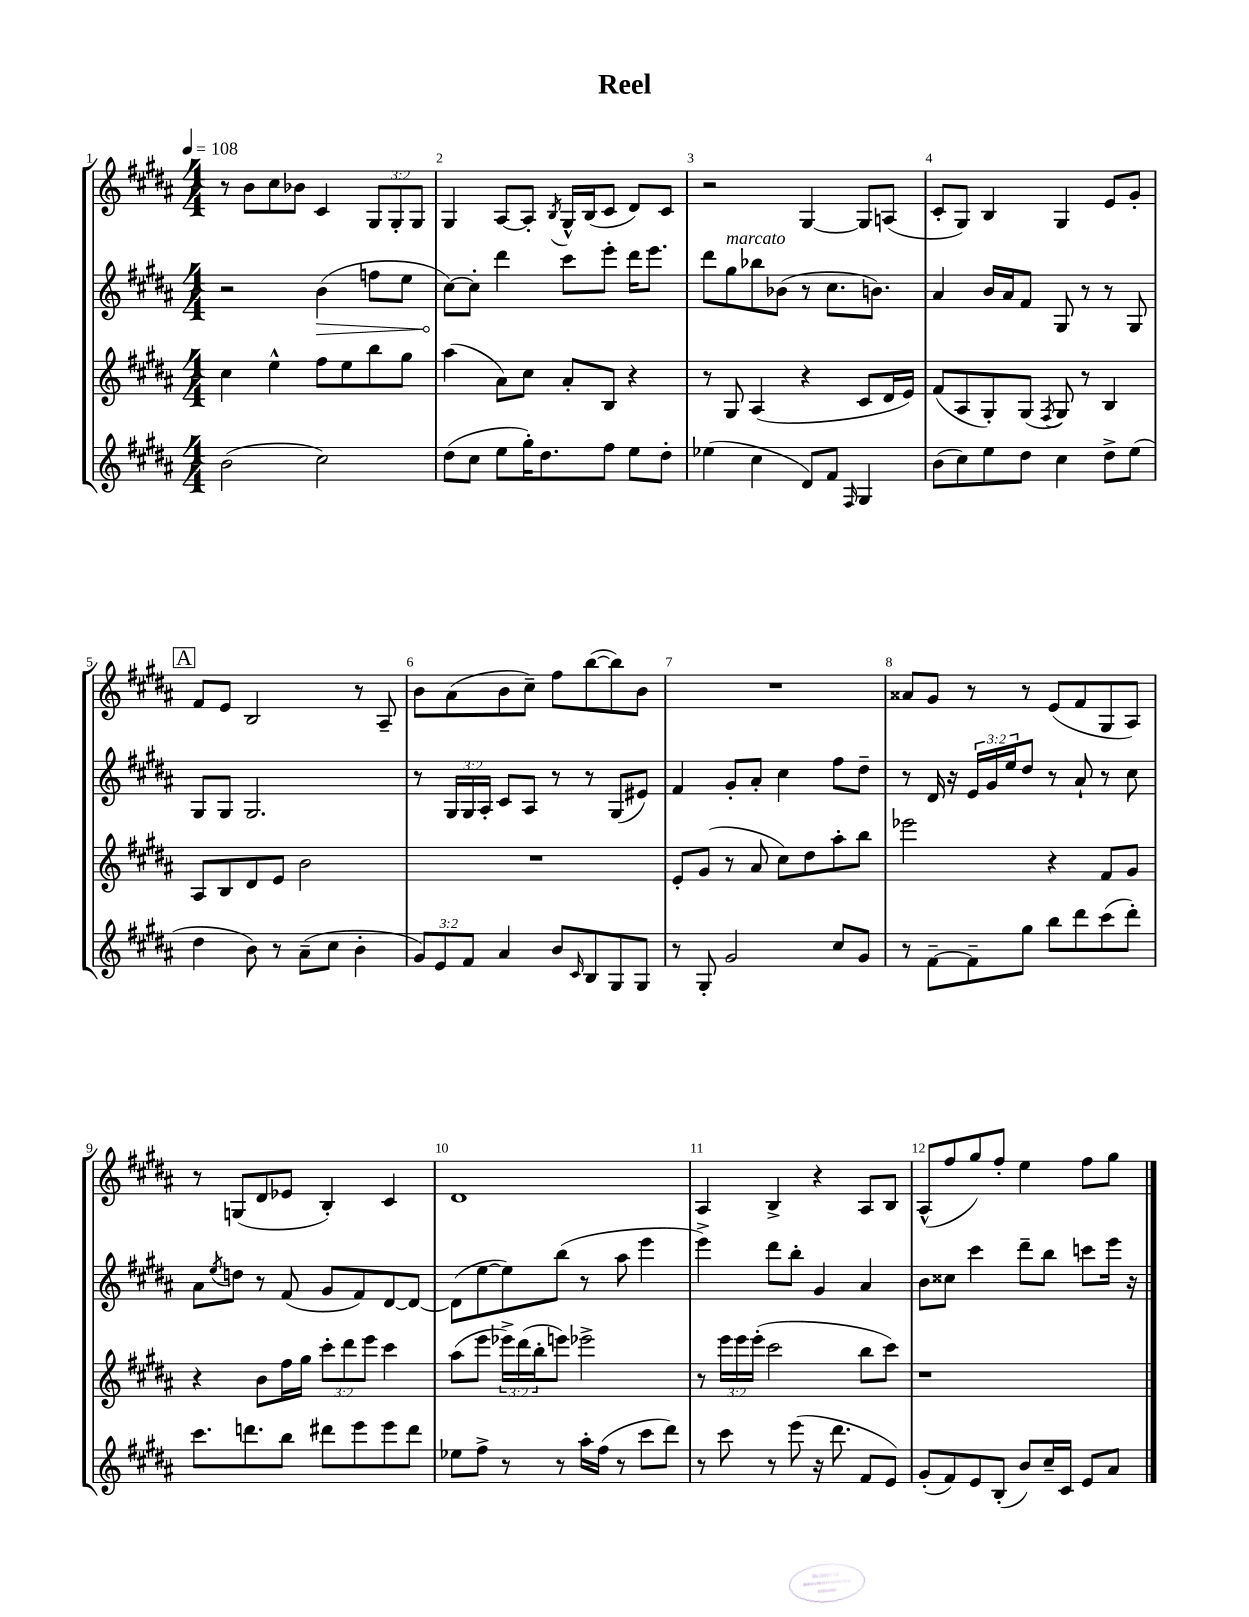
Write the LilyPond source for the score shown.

\header { title = "Reel" }
<<
\new StaffGroup <<
\new Staff = "s0" {
    \clef treble \key b \major \numericTimeSignature \time 4/4 \override Staff.TupletNumber.text = #tuplet-number::calc-fraction-text \tempo 4 = 108
    r8 b'8 cis''8 bes'8 cis'4 \tuplet 3/2 { gis8 gis8-. gis8 } |
    gis4 ais8~ ais8-. \acciaccatura { b8 } gis16-^ b16( cis'8 dis'8) cis'8 |
    r2 gis4~ gis8 a8( |
    cis'8-. gis8) b4 gis4 e'8 gis'8-. |
    \mark \markup { \box "A" } fis'8 e'8 b2 r8 ais8-- |
    b'8 ais'8( b'8 cis''8--) fis''8 b''8~( b''8) b'8 |
    R1 |
    aisis'8 gis'8 r8 r8 e'8( fis'8 gis8 ais8) |
    r8 g8( dis'8 ees'8 b4-.) cis'4 |
    dis'1 |
    ais4 b4-> r4 ais8 b8 |
    ais8-^( fis''8 gis''8) fis''8-. e''4 fis''8 gis''8 \bar "|." |
}
\new Staff = "s1" {
    \clef treble \key b \major \numericTimeSignature \time 4/4 \override Staff.TupletNumber.text = #tuplet-number::calc-fraction-text
    r2 \once \override Hairpin.circled-tip = ##t b'4\>( f''8 e''8 |
    cis''8~\!) cis''8-. dis'''4 cis'''8 e'''8-. dis'''16 e'''8. |
    dis'''8 gis''8^\markup { \italic "marcato" } bes''8 bes'8( r8 cis''8. b'8.) |
    ais'4 b'16 ais'16 fis'8 gis8 r8 r8 gis8 |
    \mark \markup { \box "A" } gis8 gis8 gis2. |
    r8 \tuplet 3/2 { gis16 gis16 ais16-. } cis'8 ais8 r8 r8 gis8( eis'8) |
    fis'4 gis'8-. ais'8-. cis''4 fis''8 dis''8-- |
    r8 dis'16 r16 \tuplet 3/2 { e'16 gis'16 e''16 } dis''8 r8 ais'8-! r8 cis''8 |
    ais'8 \acciaccatura { e''8 } d''8 r8 fis'8( gis'8 fis'8) dis'8~ dis'8~ |
    dis'8( e''8~ e''8) b''8( r8 ais''8 e'''4 |
    e'''4->) dis'''8 b''8-. gis'4 ais'4 |
    b'8 cisis''8 cis'''4 dis'''8-- b''8 c'''8 e'''16 r16 \bar "|." |
}
\new Staff = "s2" {
    \clef treble \key b \major \numericTimeSignature \time 4/4 \override Staff.TupletNumber.text = #tuplet-number::calc-fraction-text
    cis''4 e''4-^ fis''8 e''8 b''8 gis''8 |
    ais''4( ais'8) cis''8 ais'8-. b8 r4 |
    r8 gis8 ais4( r4 cis'8 dis'16 e'16) |
    fis'8( ais8 gis8-.) gis8( \acciaccatura { fis8 } gis8) r8 b4 |
    \mark \markup { \box "A" } ais8 b8 dis'8 e'8 b'2 |
    R1 |
    e'8-. gis'8( r8 ais'8 cis''8) dis''8 ais''8-. b''8 |
    ees'''2 r4 fis'8 gis'8 |
    r4 b'8 fis''16 gis''16 \tuplet 3/2 { cis'''8-. dis'''8 e'''8 } cis'''4 |
    ais''8( e'''8 \tuplet 3/2 { ees'''16->) dis'''16( b''16-. } e'''8) ees'''2-> |
    r8 \tuplet 3/2 { e'''16 e'''16 e'''16-.( } cis'''2 b''8 cis'''8) |
    r1 \bar "|." |
}
\new Staff = "s3" {
    \clef treble \key b \major \numericTimeSignature \time 4/4 \override Staff.TupletNumber.text = #tuplet-number::calc-fraction-text
    b'2( cis''2) |
    dis''8( cis''8 e''8 gis''16-.) dis''8. fis''8 e''8 dis''8-. |
    ees''4( cis''4 dis'8) fis'8 \grace { fis16 } gis4 |
    b'8( cis''8) e''8 dis''8 cis''4 dis''8-> e''8( |
    \mark \markup { \box "A" } dis''4 b'8) r8 ais'8--( cis''8 b'4-. |
    \tuplet 3/2 { gis'8) e'8 fis'8 } ais'4 b'8 \grace { cis'16 } b8 gis8 gis8 |
    r8 gis8-. gis'2 cis''8 gis'8 |
    r8 fis'8~-- fis'8-- gis''8 b''8 dis'''8 cis'''8( dis'''8-.) |
    cis'''8. d'''8. b''8 dis'''8 e'''8 e'''8 dis'''8 |
    ees''8 fis''8-> r8 r8 ais''16-. fis''16( r8 cis'''8 dis'''8) |
    r8 cis'''8 r8 e'''8( r16 dis'''8. fis'8 e'8) |
    gis'8-.( fis'8) e'8 b8-.( b'8) cis''16-- cis'16 e'8 ais'8 \bar "|." |
}
>>
>>
\layout { \context { \Score \override BarNumber.break-visibility = ##(#f #t #t) barNumberVisibility = #all-bar-numbers-visible } }
